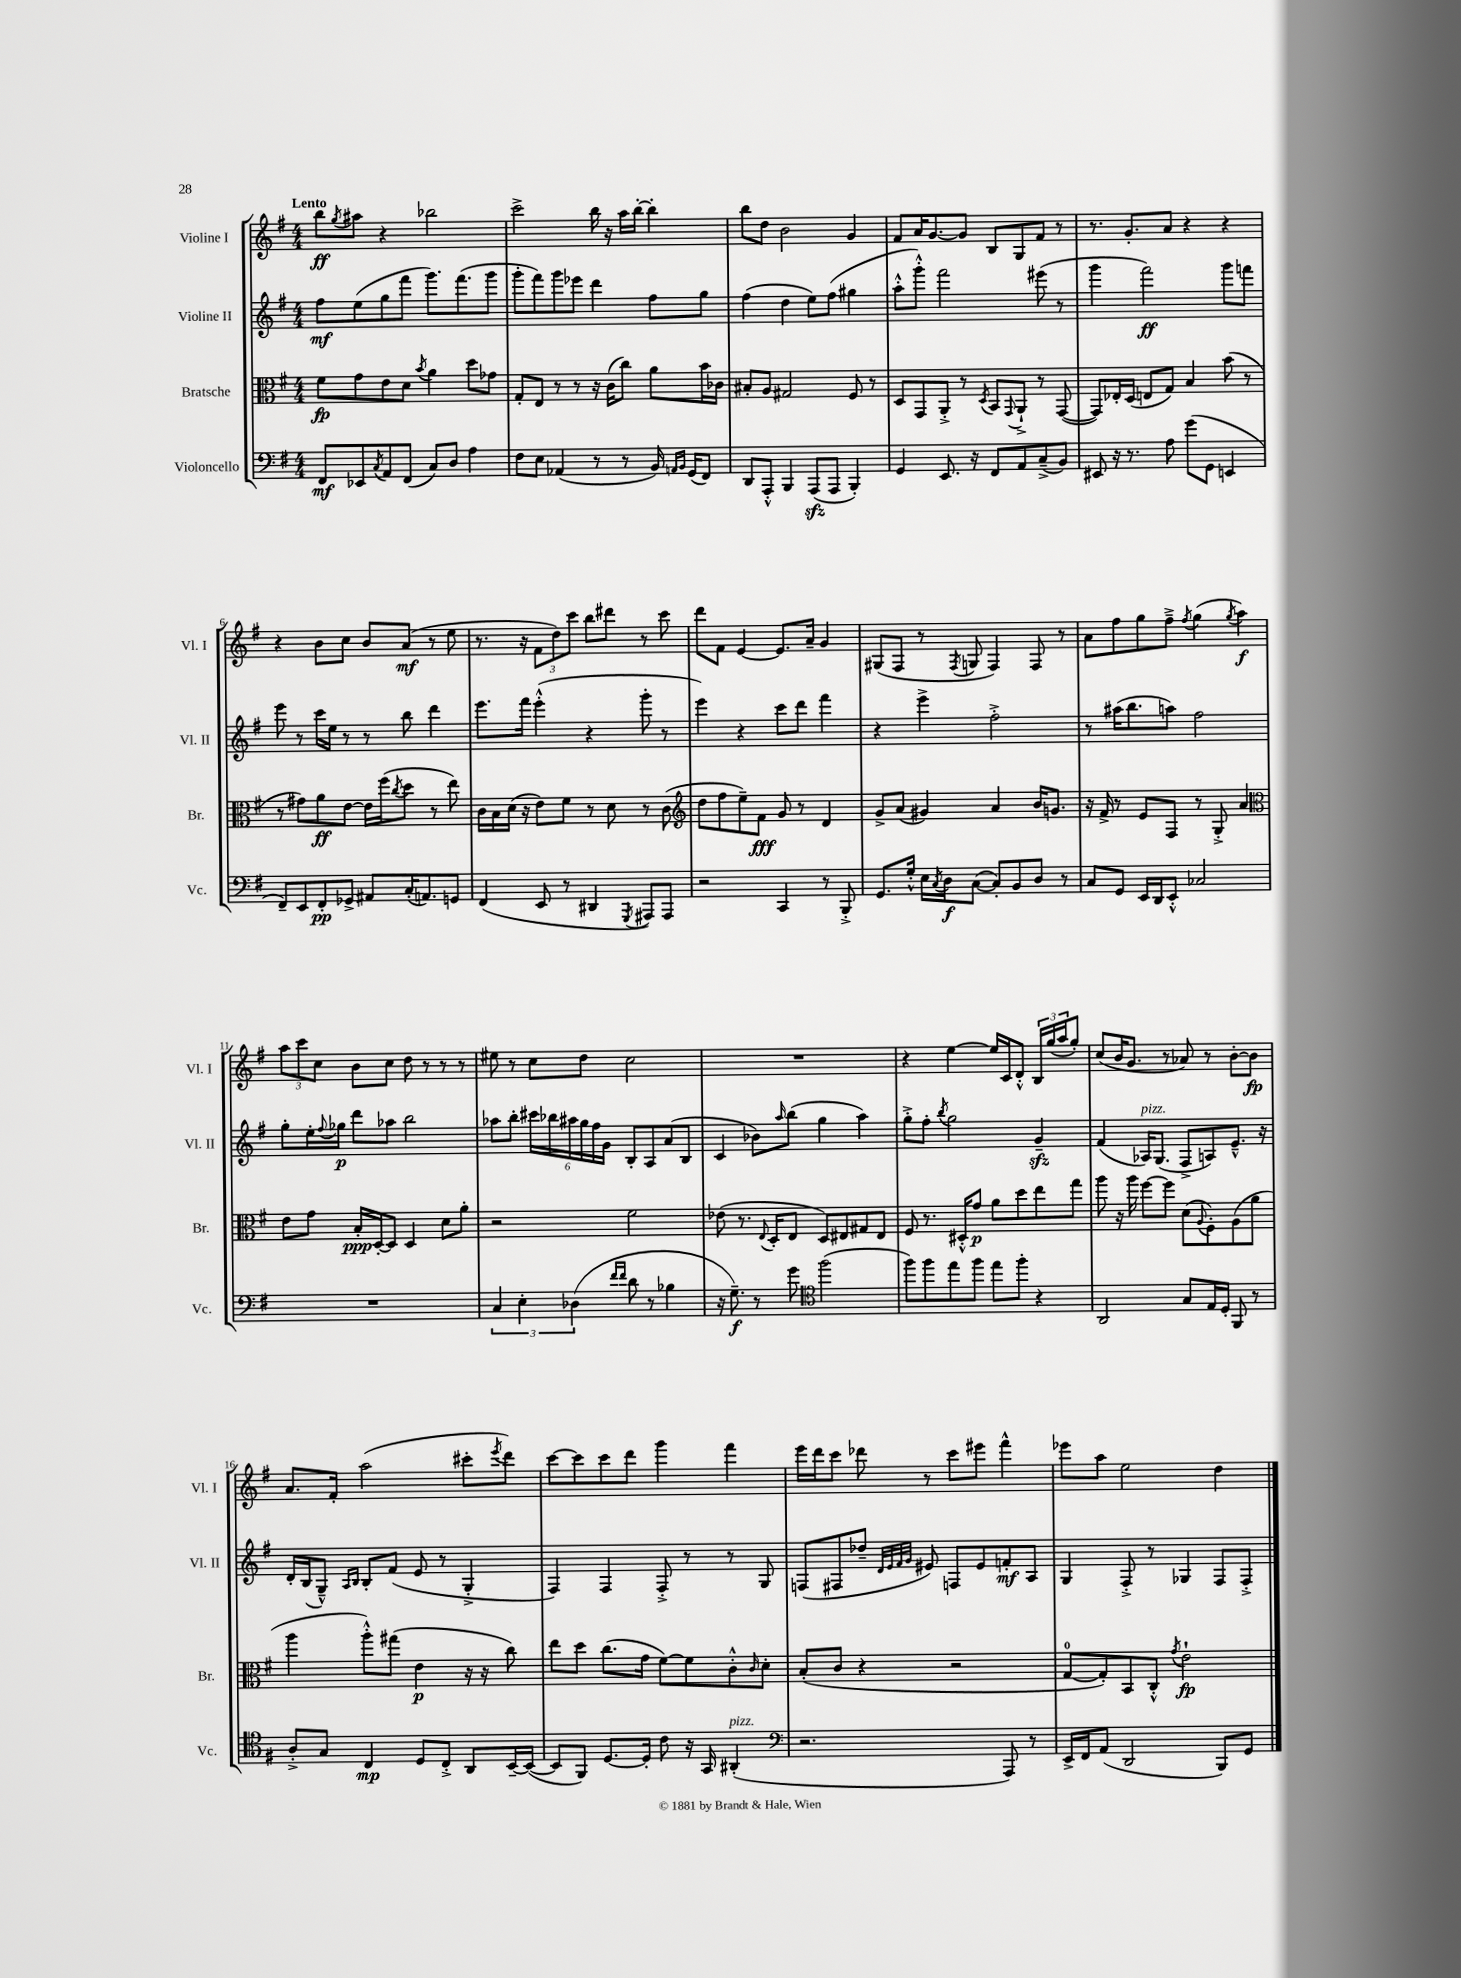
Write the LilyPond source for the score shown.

<<
\new StaffGroup <<
\new Staff = "s0" \with { instrumentName = "Violine I" shortInstrumentName = "Vl. I" } {
    \clef treble \key g \major \numericTimeSignature \time 4/4 \tempo "Lento"
    b''8\ff \acciaccatura { g''8 } ais''8 r4 bes''2 |
    c'''2-> b''16 r16 a''16 b''16~-. b''4-. |
    b''8 d''8 b'2 g'4 |
    fis'8 a'16 g'8.~ g'8 b8 g8 fis'8 r8 |
    r8. g'8.-. a'8 r4 r4 |
    r4 b'8 c''8 b'8 a'8\mf( r8 e''8 |
    r8. r16 \tuplet 3/2 { fis'8 d''8) c'''8 } b''8 dis'''8 r8 c'''8 |
    d'''8 fis'8 e'4~ e'8. a'16-- g'4 |
    gis8( fis8 r8 \acciaccatura { fis8 } g8 fis4) fis8 r8 |
    a'8 fis''8 g''8 fis''8---> \acciaccatura { fis''8 } g''4( \acciaccatura { g''8 } a''4\f) |
    \tuplet 3/2 { a''8 c'''8 c''8 } b'8 c''8 d''8 r8 r8 r8 |
    eis''8 r8 c''8 d''8 c''2 |
    R1 |
    r4 e''4~ e''16 c'16 d'8-.-^ \tuplet 3/2 { b16 g''16( a''16 } g''8-.) |
    c''8( b'16 g'8. r8 aes'8) r8 b'8~-. b'8\fp |
    a'8. fis'16-. a''2( cis'''8-. \acciaccatura { e'''8 } d'''8) |
    c'''8~ c'''8 c'''8 d'''8 g'''4 fis'''4 |
    e'''16 d'''16 c'''8 des'''8 r8 c'''8 eis'''8 fis'''4-^ |
    ees'''8 a''8 e''2 d''4 \bar "|." |
}
\new Staff = "s1" \with { instrumentName = "Violine II" shortInstrumentName = "Vl. II" } {
    \clef treble \key g \major \numericTimeSignature \time 4/4
    fis''8\mf e''8( g''8 fis'''8 g'''8.) fis'''8.( g'''8 |
    g'''8-. fis'''8) g'''8 ees'''8 d'''4 fis''8 g''8 |
    fis''4( d''4 e''8) fis''8( gis''4 |
    a''8-.-^ g'''8-.-^) fis'''2 eis'''8( r8 |
    g'''4 fis'''2\ff) g'''8 f'''8 |
    e'''8 r8 c'''16 e''16 r8 r8 b''8 d'''4 |
    e'''8. fis'''16 e'''4-.-^( r4 g'''8-. r8 |
    e'''4) r4 c'''8 d'''8 fis'''4 |
    r4 e'''4-> fis''2-.-> |
    r8 ais''16( b''8. a''8) fis''2 |
    g''8-. e''16-. \appoggiatura { fis''8 } ges''16\p d'''8 aes''8 b''2 |
    aes''8 b''8-. \tuplet 6/4 { cis'''16 bes''16 ais''16 g''16 fis''16 g'16 } b8-. a8 a'8( b8 |
    c'4 bes'8) \grace { a''16 } b''8( g''4 a''4) |
    g''8-.-> fis''8-. \acciaccatura { b''8 } g''2 g'4--\sfz |
    fis'4( aes16^\markup { \italic "pizz." }) g8.( fis8-> a8) e'8.---^ r16 |
    d'16-. b16( g8---^) \grace { a16 b16 } b8-. fis'8( e'8 r8 g4-.-> |
    fis4) fis4 fis8-.-> r8 r8 g8 |
    f8( fis8 des''8-- \grace { d'32 e'32 fis'32 g'32 } eis'8) f8 eis'8 f'8-.\mf a8 |
    g4 fis8-.-> r8 ges4 fis8 fis8-.-> \bar "|." |
}
\new Staff = "s2" \with { instrumentName = "Bratsche" shortInstrumentName = "Br." } {
    \clef alto \key g \major \numericTimeSignature \time 4/4
    fis'8\fp g'8 e'8 d'8 \acciaccatura { b'8 } a'4 d''8 ges'8 |
    g8-. e8 r8 r8 r16 c'16( c''8) a'8 b'16 ces'16 |
    bis8-. a8 gis2 fis8 r8 |
    d8 g,8 a,8-.-> r8 \acciaccatura { d8 } b,8 \appoggiatura { g,8 } a,8-!-> r8 g,8~( |
    g,8) ees16-. d16( e8 g8) b4 b'8( r8 |
    r8 gis'8) a'8\ff e'8~ e'16 fis''16( \acciaccatura { c''8 } d''8 r8 e''8) |
    c'16 b16 d'16( r16 e'8) fis'8 r8 d'8 r8 c'8( |
    \clef treble d''8 fis''8 e''8--) fis'8\fff g'8 r8 d'4 |
    g'8-> a'8( gis'4) a'4 b'16 g'8. |
    r16 fis'16-> r8 e'8 fis8 r8 g8-.-> a'4 |
    \clef alto e'8 g'8 b16-.\ppp d16~-. d8 d4 d'8 a'8-. |
    r2 fis'2 |
    ees'8( r8. \appoggiatura { e8 } d16-. e8 d8) eis8 gis8 eis8 |
    fis8 r8. dis16-.-^ g'8\p a'8 d''8 e''8 g''8 |
    a''8 r16 a''16 fis''8~ fis''8 d'8( \appoggiatura { a8 } fis8-.) a8( a'8 |
    a''4 a''8-.-^) gis''8( e'4\p r16 r16 c''8) |
    e''8 d''8 c''8.( g'16 fis'8~) fis'8 c'8-.-^ \grace { c'16 } d'8-. |
    b8-.( c'8 r4 r2 |
    g8-0~ g8-.) b,8 c8-.-^ \acciaccatura { g'8 } e'2-!\fp \bar "|." |
}
\new Staff = "s3" \with { instrumentName = "Violoncello" shortInstrumentName = "Vc." } {
    \clef bass \key g \major \numericTimeSignature \time 4/4
    fis,8\mf ees,8 \acciaccatura { c8 } a,8 fis,8( c8) d8 a4 |
    fis8 e8 aes,4( r8 r8 b,16) \grace { a,16 b,16 } g,16( fis,8) |
    d,8 a,,8-.-^ b,,4 a,,8\sfz( a,,8 b,,4-.) |
    g,4 e,8. r16 fis,8 a,8 c8--->( b,8) |
    eis,8 r16 r8. a8 g'8( g,8 e,4 |
    fis,8--) e,8 fis,8-.\pp ges,8-> ais,8 c16-.( a,8.) g,8 |
    fis,4( e,8 r8 dis,4 \acciaccatura { g,,8 } ais,,8) ais,,8 |
    r2 c,4 r8 b,,8-.-> |
    g,8. g16-.-^ e16 \acciaccatura { c8 } d16\f c8~( c8-.) b,8 d8 r8 |
    c8 g,8 e,16 d,16 e,8-.-^ ces2 |
    R1 |
    \tuplet 3/2 { c4 e4-. des4( } \grace { fis'16 fis'16 } d'8 r8 bes4 |
    r16 g8.--\f) r8 g'8 \clef tenor fis''2( |
    fis''8) fis''8 e''8 fis''8 e''8 fis''8-. r4 |
    a,2 g8 e16 d16-. fis,8 r8 |
    a8-.-> g8 c4\mp d8 c8-.-> a,8 b,16~-- b,16~( |
    b,8 fis,8) d8.~ d16-. c'8 r16 g,16 ais,4-.^\markup { \italic "pizz." }( |
    \clef bass r2. a,,8) r8 |
    e,16-> fis,16 a,8( d,2 b,,8) g,8 \bar "|." |
}
>>
>>
